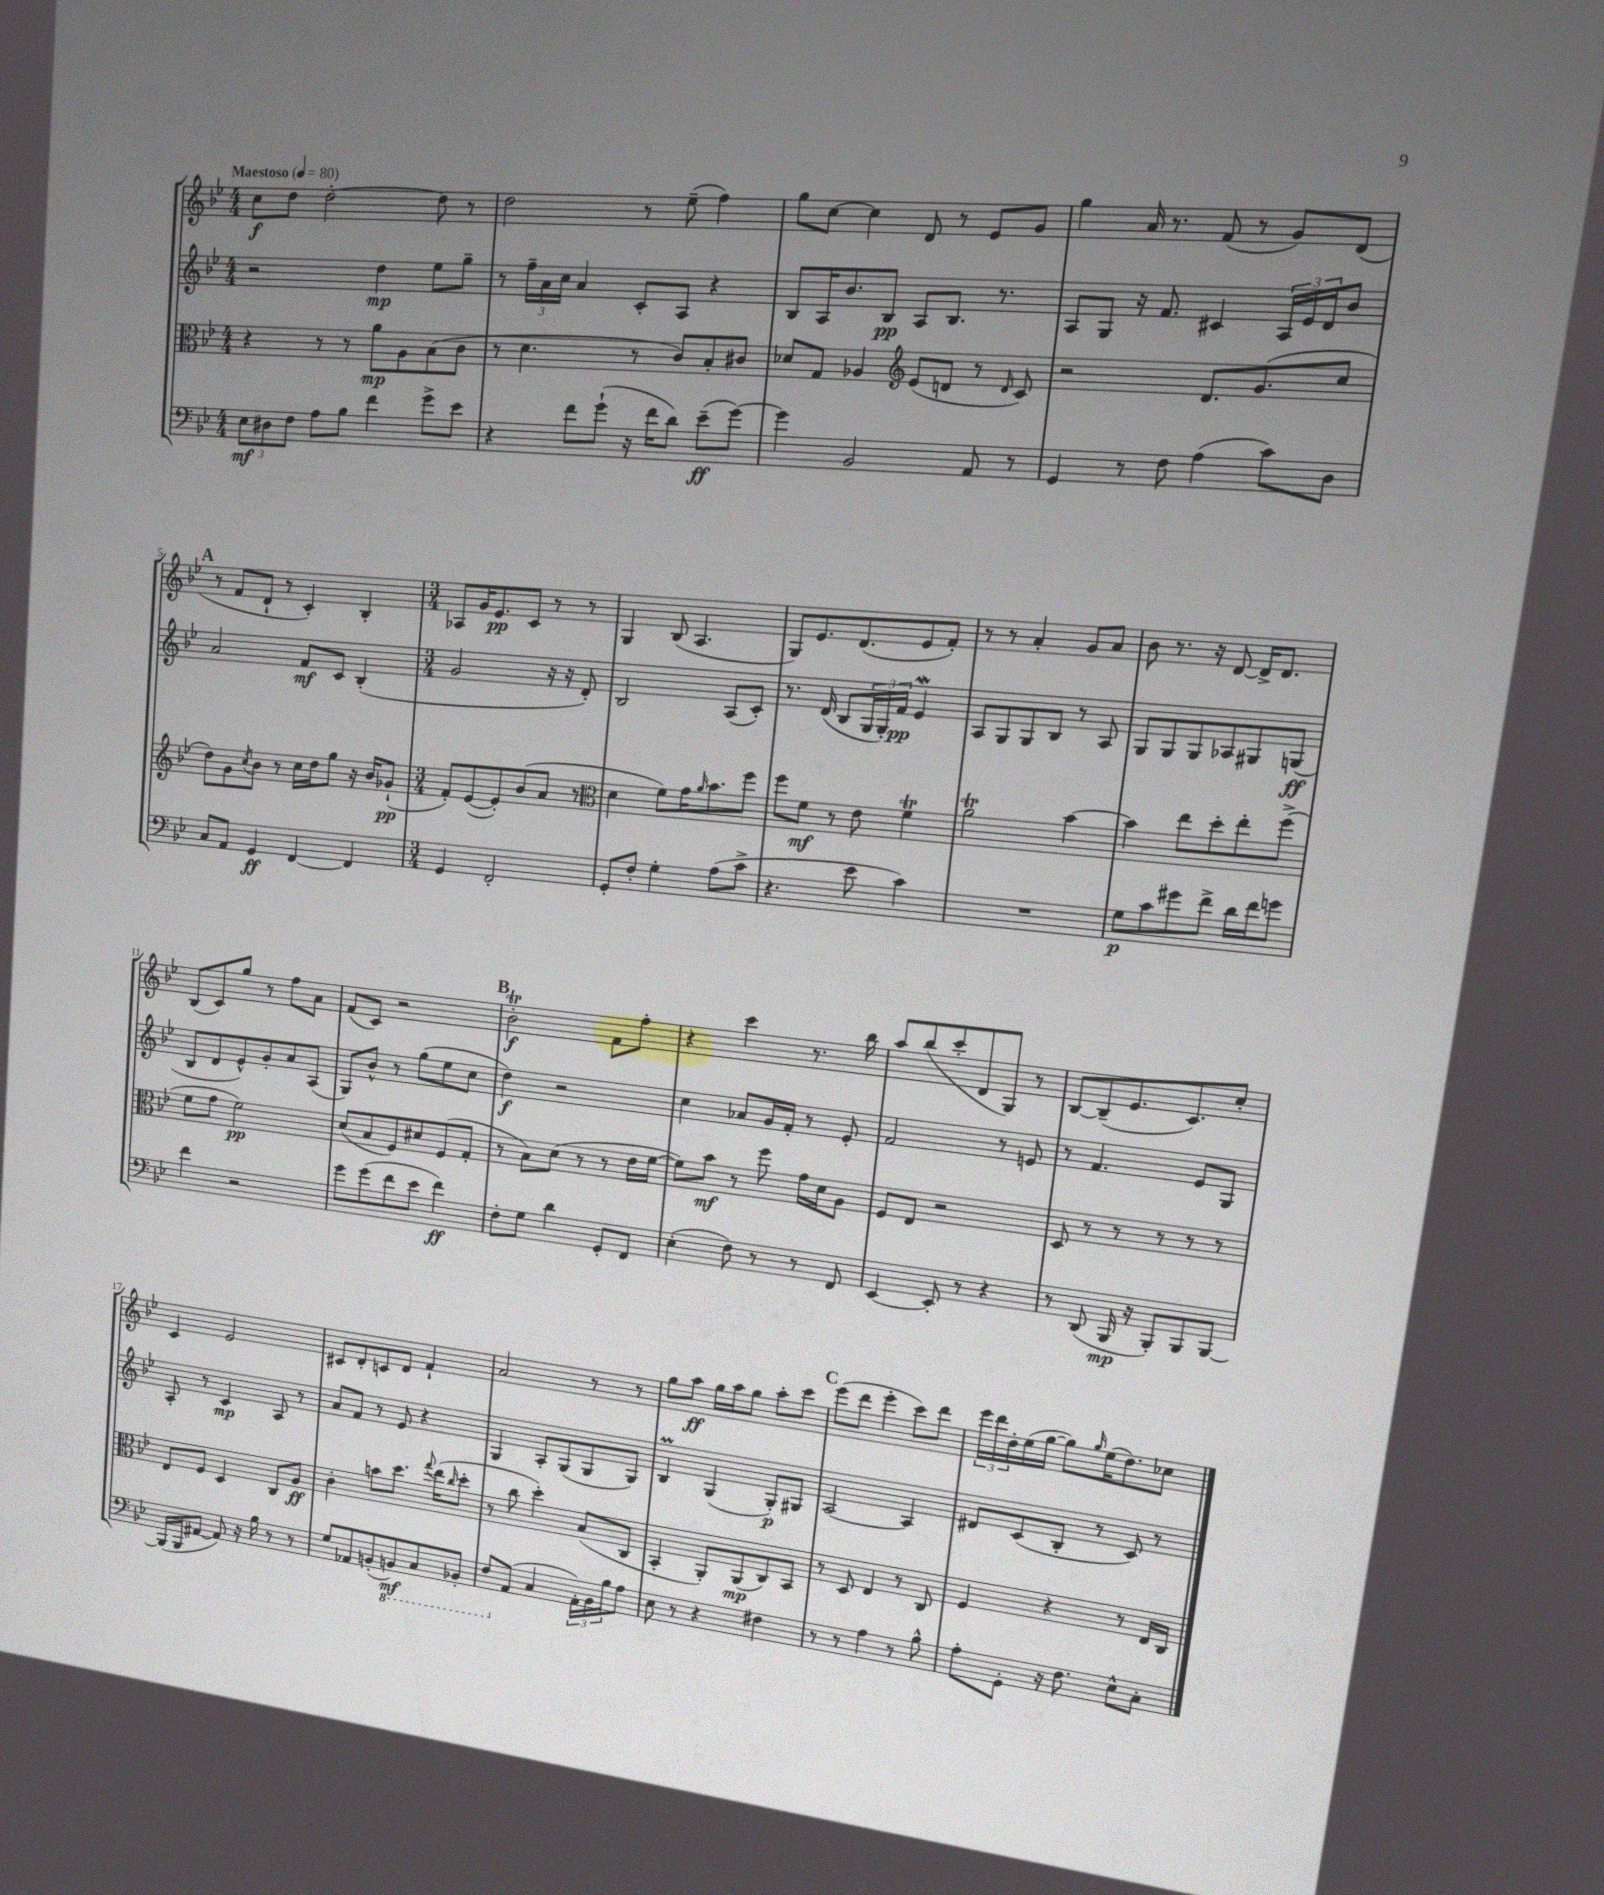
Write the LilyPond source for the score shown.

<<
\new StaffGroup <<
\new Staff = "s0" {
    \clef treble \key bes \major \numericTimeSignature \time 4/4 \tempo "Maestoso" 4 = 80
    c''8\f d''8 d''2~-. d''8 r8 |
    d''2 r8 ees''8--( f''4) |
    g''8 c''8~ c''4 d'8 r8 ees'8 g'8 |
    g''4 a'16 r8. f'8( r8 g'8) d'8( |
    \mark \markup { \bold "A" } r8 f'8 d'8-! r8 c'4-.) bes4-. |
    \numericTimeSignature \time 3/4 aes8 g'16 ees'8.\pp c'8 r8 r8 |
    g4 bes8( a4. |
    g8) ees'8. d'8.( ees'8 f'8-.) |
    r8 r8 a'4-. g'8 a'8 |
    bes'8 r8. r16 d'8~ d'16-> d'8. |
    bes8( c'8) g''8 r8 f''8 a'8 |
    f'8( c'8) r2 |
    \mark \markup { \bold "B" } bes'2-.\trill\f f'8 f''8-. |
    r4 c'''4 r8. bes''16 |
    a''8 bes''8( c'''8-. d'8 g8) r8 |
    bes8~ bes8--( ees'8. c'8.) c''8-. |
    c'4 ees'2 |
    cis'8 d'8-. c'8 d'8 f'4-! |
    a'2 r8 r8 |
    g''8 a''8\ff g''16 a''16 g''8 a''8-. c'''8 |
    \mark \markup { \bold "C" } ees'''8( d'''8 ees'''4-. c'''8) d'''8 |
    \tuplet 3/2 { ees'''16 d'''16 d''16-. } ees''16( g''16~ g''8) \grace { g''16 } ees''16( d''8.) ces''8 \bar "|." |
}
\new Staff = "s1" {
    \clef treble \key bes \major \numericTimeSignature \time 4/4
    r2 d''4\mp ees''8 g''8-- |
    r8 \tuplet 3/2 { f''16-- a'16 c''16 } a'4 c'8-. a8 r4 |
    bes8 a16 bes'8. bes8\pp a8 bes8. r8. |
    a8 g8 r16 f'8. cis'4 \tuplet 3/2 { a16 ees'16 d'16 } bes'8 |
    \mark \markup { \bold "A" } a'2 f'8\mf c'8 bes4-.( |
    \numericTimeSignature \time 3/4 g'2 r16 r16 d'8-.) |
    bes2 a8( c'8-.) |
    r8. d'16( bes8 \tuplet 3/2 { g16 g16-.) f'16\pp } ees'4\mordent |
    a8 g8 g8 bes8 r8 a8 |
    g8 g8 g8 aes8 gis8 g8\ff( |
    bes8 d'8 ees'8-^) g'8-. a'8 a8( |
    g8) bes'8-^ r8 g''8( ees''8 c''8 |
    \mark \markup { \bold "B" } d''4\f) r2 |
    c''4 aes'8 g'16 f'16-. r8 ees'8-. |
    f'2 r8 e'8 |
    r8 f'4. ees'8 g8 |
    a8-. r8 c'4\mp a8 r8 |
    a'8 f'8 r8 ees'8 r4 |
    g4 a8-. g8( g8 g8) |
    bes4\prall g4( g8-.\p) gis8 |
    \mark \markup { \bold "C" } a2~ a4 |
    dis'8 c'8( bes8-. r8 c'8) r8 \bar "|." |
}
\new Staff = "s2" {
    \clef alto \key bes \major \numericTimeSignature \time 4/4
    r4 r8 r8 a'8\mp a8 bes8( c'8 |
    r8 d'4. r8 c'8) bes8-. cis'8 |
    des'8 g8 aes4 \clef treble ees'8( d'8 r8 \grace { d'16 } c'8) |
    r2 d'8. g'8.( c''8 |
    \mark \markup { \bold "A" } d''8) g'8 \acciaccatura { c''8 } bes'8 r8 c''16 d''16 g''8 r16 bes'16 ges'8-!\pp( |
    \numericTimeSignature \time 3/4 f'8-.) ees'8~( ees'8-.) bes'8( a'8 r8 |
    \clef alto d'4 f'8) g'16 \grace { a'16 } bes'8. f''8 |
    f''8 f'8\mf r8 ees'8 f'4\trill |
    a'2\trill bes'4~ |
    bes'4 ees''8 d''8-. ees''8-. f''8->( |
    f'8 g'8 f'2\pp) |
    d'8( bes8 f8) dis'8 f8( g8-. |
    \mark \markup { \bold "B" } r8 bes8) d'8( r8 r8 ees'16 f'16~ |
    f'8) bes'8\mf r8 f''8 g'16 d'16 a8 |
    f8 ees8 r2 |
    d8 r8 r8 r8 r8 r8 |
    ees8 f8 d4 c8 a8\ff |
    c'4-. b'8 d''8. \appoggiatura { g''8 } ees''16( \grace { c''16 } d''8-. |
    r8 c''8 d''4-.) bes8( c8 |
    bes,4-. a,8-.) a,8\mp( c8) bes,8 |
    \mark \markup { \bold "C" } r8 d8 ees4 r8 c8 |
    f4 r4 r8 ees16 c16 \bar "|." |
}
\new Staff = "s3" {
    \clef bass \key bes \major \numericTimeSignature \time 4/4
    \tuplet 3/2 { ees8\mf dis8 f8 } a8 bes8 f'4 g'8-> ees'8 |
    r4 f'8 g'8-!( r16 f'16 d'8) ees'8--\ff( g'8~) |
    g'4 bes,2 a,8 r8 |
    g,4 r8 f8 a4( c'8) d8 |
    \mark \markup { \bold "A" } c8 a,8 g,4\ff f,4~ f,4 |
    \numericTimeSignature \time 3/4 g,4 f,2-. |
    g,8-. f8-. g4-. a8( c'8-> |
    r4. ees'8 c'4) |
    R2. |
    g8\p c'8 gis'8 f'8-> d'16 f'16 g'8 |
    f'4 r2 |
    g'8 g'8( f'8 ees'8 f'4\ff) |
    \mark \markup { \bold "B" } f8-. g8 d'4 g,8-. f,8 |
    ees4-.( f8) r8 r8 f,8 |
    ees,4~ ees,8-. r8 r4 |
    r8 d,8( bes,,16\mp r16 bes,,8-.) bes,,8 bes,,8~ |
    bes,,16( bes,,16 ais,8~ ais,8) r16 bes16 r8 r8 |
    g8 aes,8 b,8-.( \ottava #-1 b,,8\mf) c,8 bes,,8-. |
    f,8 \ottava #0 a,8( c4 \tuplet 3/2 { a,16-.) bes,16 bes16 } a8 |
    ees8 r8 r4 fis4 |
    \mark \markup { \bold "C" } r8 r8 a4 r8 bes8-^ |
    a8-. g,8-. r16 f8. ees8-^ c8-. \bar "|." |
}
>>
>>
